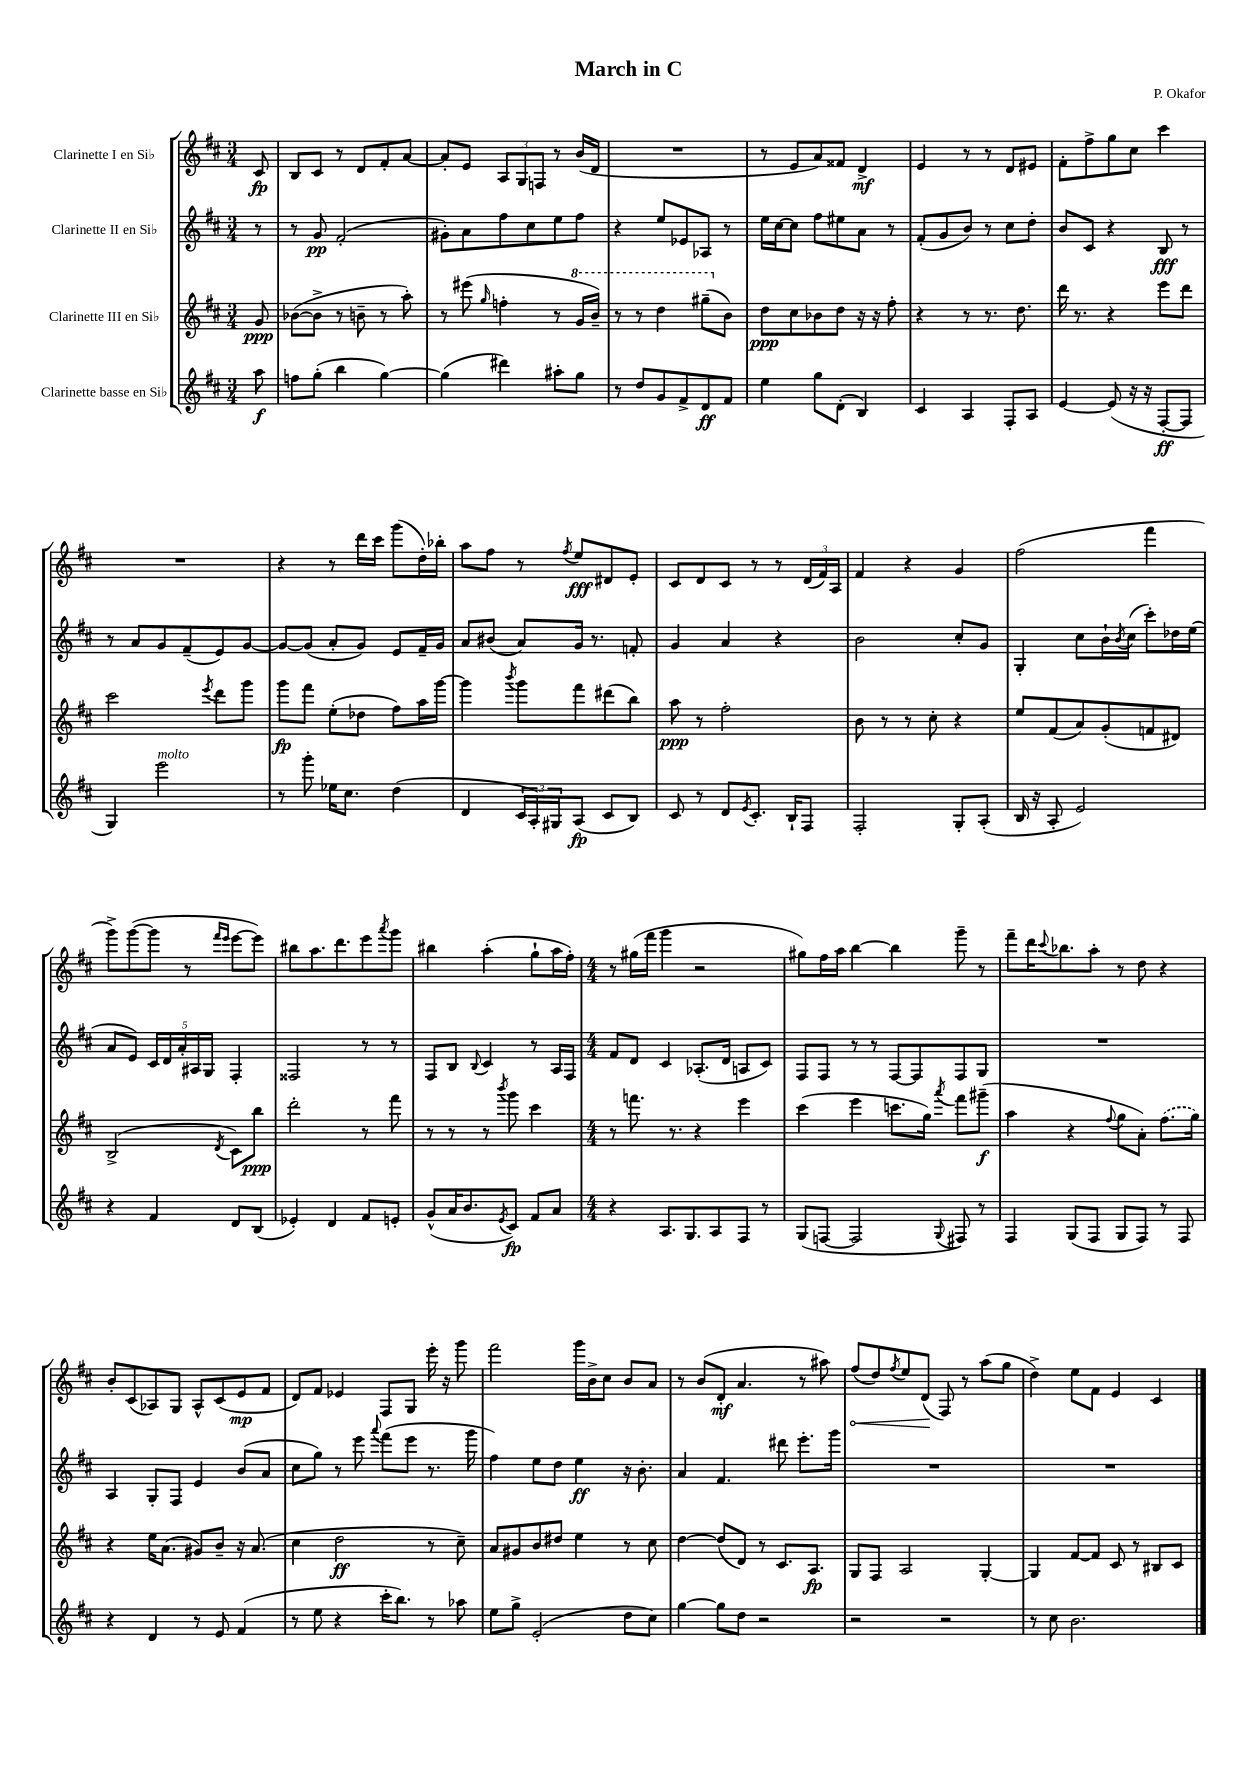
\header { title = "March in C" composer = "P. Okafor" }
<<
\new StaffGroup <<
\new Staff = "s0" \with { instrumentName = "Clarinette I en Sib" } {
    \clef treble \key d \major \numericTimeSignature \time 3/4 \partial 8
    cis'8\fp |
    b8 cis'8 r8 d'8 fis'8-. a'8~ |
    a'8-. e'8 \tuplet 3/2 { a8 g8 f8 } r8 b'16( d'16 |
    R2. |
    r8 e'8 a'8) fisis'8 d'4->\mf |
    e'4 r8 r8 d'8 eis'8 |
    fis'8-. fis''8-> g''8 cis''8 cis'''4 |
    R2. |
    r4 r8 d'''16 cis'''16 g'''8( d''16-.) bes''16-. |
    a''8 fis''8 r8 \acciaccatura { fis''8 } e''8\fff dis'8 e'8-. |
    cis'8 d'8 cis'8 r8 r8 \tuplet 3/2 { d'16( fis'16) a16 } |
    fis'4 r4 g'4 |
    fis''2( fis'''4 |
    g'''8->) g'''8~( g'''8 r8 \grace { fis'''16 e'''16 } e'''8~ e'''8) |
    bis''8 a''8. d'''8. e'''8 \acciaccatura { a'''8 } g'''8 |
    bis''4 a''4-.( g''8-! a''16 fis''16-.) |
    \numericTimeSignature \time 4/4 r8 gis''16( fis'''16 g'''4 r2 |
    gis''8) fis''16 a''16 b''4~ b''4 g'''8-- r8 |
    fis'''8-- d'''16 \appoggiatura { cis'''8 } bes''8. a''8-. r8 d''8 r4 |
    b'8-. cis'8( aes8) g8 aes8-^ cis'8( e'8\mp fis'8 |
    d'8) fis'8 ees'4 fis8 g8 e'''16-. r16 g'''8 |
    fis'''2 g'''16 b'16-> cis''8 b'8 a'8 |
    r8 b'8( d'8-.\mf a'4. r8 ais''8) |
    \once \override Hairpin.circled-tip = ##t fis''8\<( d''8) \acciaccatura { fis''8 } e''8 d'8\!( fis8) r8 a''8( g''8 |
    d''4->) e''8 fis'8 e'4 cis'4 \bar "|." |
}
\new Staff = "s1" \with { instrumentName = "Clarinette II en Sib" } {
    \clef treble \key d \major \numericTimeSignature \time 3/4 \partial 8
    r8 |
    r8 g'8\pp fis'2-.( |
    gis'8-.) a'8 fis''8 cis''8 e''8 fis''8 |
    r4 e''8 ees'8 aes8 r8 |
    e''16 cis''16~ cis''8 fis''8 eis''8 a'8 r8 |
    fis'8-.( g'8 b'8) r8 cis''8 d''8-. |
    b'8 cis'8 r4 b8\fff r8 |
    r8 a'8 g'8 fis'8--( e'8) g'8~ |
    g'8~ g'8( a'8-. g'8) e'8 fis'16-- g'16 |
    a'8 bis'8( a'8) g'16 r8. f'8-. |
    g'4 a'4 r4 |
    b'2 cis''8-. g'8 |
    g4-. cis''8 b'16-! \acciaccatura { b'8 } cis''16( cis'''8-.) des''16 e''16( |
    a'8 e'8) \tuplet 5/4 { cis'16 d'16 a'16-. ais16 g16 } fis4-. |
    fisis2 r8 r8 |
    fis8 b8 \appoggiatura { b8 } cis'4 r8 a16 fis16 |
    \numericTimeSignature \time 4/4 fis'8 d'8 cis'4 aes8.-.( d'16 a8 cis'8) |
    fis8 fis8 r8 r8 fis8~ fis8 fis8 g8 |
    R1 |
    a4 g8-. fis8 e'4 b'8( a'8 |
    cis''8 g''8) r8 e'''8 \appoggiatura { a'''8 } fis'''8( e'''8 r8. g'''16 |
    fis''4) e''8 d''8 e''4\ff r16 b'8.-. |
    a'4 fis'4. dis'''8 e'''8.-. g'''16 |
    R1 |
    R1 \bar "|." |
}
\new Staff = "s2" \with { instrumentName = "Clarinette III en Sib" } {
    \clef treble \key d \major \numericTimeSignature \time 3/4 \partial 8
    g'8\ppp |
    bes'8~( bes'8-> r8 b'8-- r8 a''8-.) |
    r8 eis'''8( \grace { g''16 } f''4-. r8 \ottava #1 g''16 b''16--) |
    r8 r8 d'''4 gis'''8--( \ottava #0 b'8) |
    d''8\ppp cis''8 bes'8 d''8 r16 r16 fis''8-. |
    r4 r8 r8. d''8. |
    d'''16 r8. r4 e'''8 d'''8 |
    cis'''2 \acciaccatura { e'''8 } d'''8 g'''8 |
    g'''8\fp fis'''8 e''8-.( des''8 fis''8) a''16 g'''16~ |
    g'''4 \acciaccatura { b'''8 } g'''8 fis'''8 dis'''8( b''8) |
    a''8\ppp r8 fis''2-. |
    b'8 r8 r8 cis''8-. r4 |
    e''8 fis'8( a'8) g'8-.( f'8 dis'8) |
    b2->( \acciaccatura { d'8 } cis'8) b''8\ppp |
    d'''2-. r8 fis'''8 |
    r8 r8 r8 \acciaccatura { b'''8 } g'''8 cis'''4 |
    \numericTimeSignature \time 4/4 r8 f'''8. r8. r4 e'''4 |
    cis'''4( e'''4 c'''8. g''16) \acciaccatura { a'''8 } fis'''8 gis'''8--\f( |
    a''4 r4 \appoggiatura { fis''8 } g''8 a'8-.) \once \slurDashed fis''8.( g''16) |
    r4 e''16 a'8.( gis'8) b'8-- r16 a'8.( |
    cis''4 d''2\ff r8 cis''8--) |
    a'8 gis'8 b'8 dis''8 e''4 r8 cis''8 |
    d''4~ d''8( d'8) r8 cis'8. a8.\fp |
    g8 fis8 a2 g4~-. |
    g4 fis'8~ fis'8 cis'8 r8 bis8 cis'8 \bar "|." |
}
\new Staff = "s3" \with { instrumentName = "Clarinette basse en Sib" } {
    \clef treble \key d \major \numericTimeSignature \time 3/4 \partial 8
    a''8\f |
    f''8 g''8-.( b''4 g''4~) |
    g''4( dis'''4) ais''8-. g''8 |
    r8 d''8 g'8 fis'8-> d'8\ff fis'8 |
    e''4 g''8 d'8-.( b4) |
    cis'4 a4 fis8-. a8 |
    e'4~ e'8( r16 r16 fis8~-.\ff fis8 |
    g4) e'''2^\markup { \italic "molto" } |
    r8 g'''8-. ees''16 cis''8. d''4( |
    d'4 \tuplet 3/2 { cis'16 a16-.) gis16 } a8\fp( cis'8 b8) |
    cis'8 r8 d'8 \acciaccatura { e'8 } cis'8.-. b16-! fis8 |
    fis2-. g8-. a8-.( |
    b16 r16 a8-. e'2) |
    r4 fis'4 d'8 b8( |
    ees'4-.) d'4 fis'8 e'8-. |
    g'8-^( a'16 b'8. \acciaccatura { e'8 } cis'8\fp) fis'8 a'8 |
    \numericTimeSignature \time 4/4 r4 a8. g8. a8 fis8 r8 |
    g8( f8~ f2 \appoggiatura { g8 } fis8) r8 |
    fis4 g8( fis8 g8 fis8) r8 fis8 |
    r4 d'4 r8 e'8 fis'4( |
    r8 e''8 r4 cis'''16-. b''8.) r8 aes''8 |
    e''8 g''8-> e'2-.( d''8 cis''8) |
    g''4~ g''8 d''8 r2 |
    r2 r2 |
    r8 cis''8 b'2. \bar "|." |
}
>>
>>
\layout { \context { \Score \remove "Bar_number_engraver" } }
